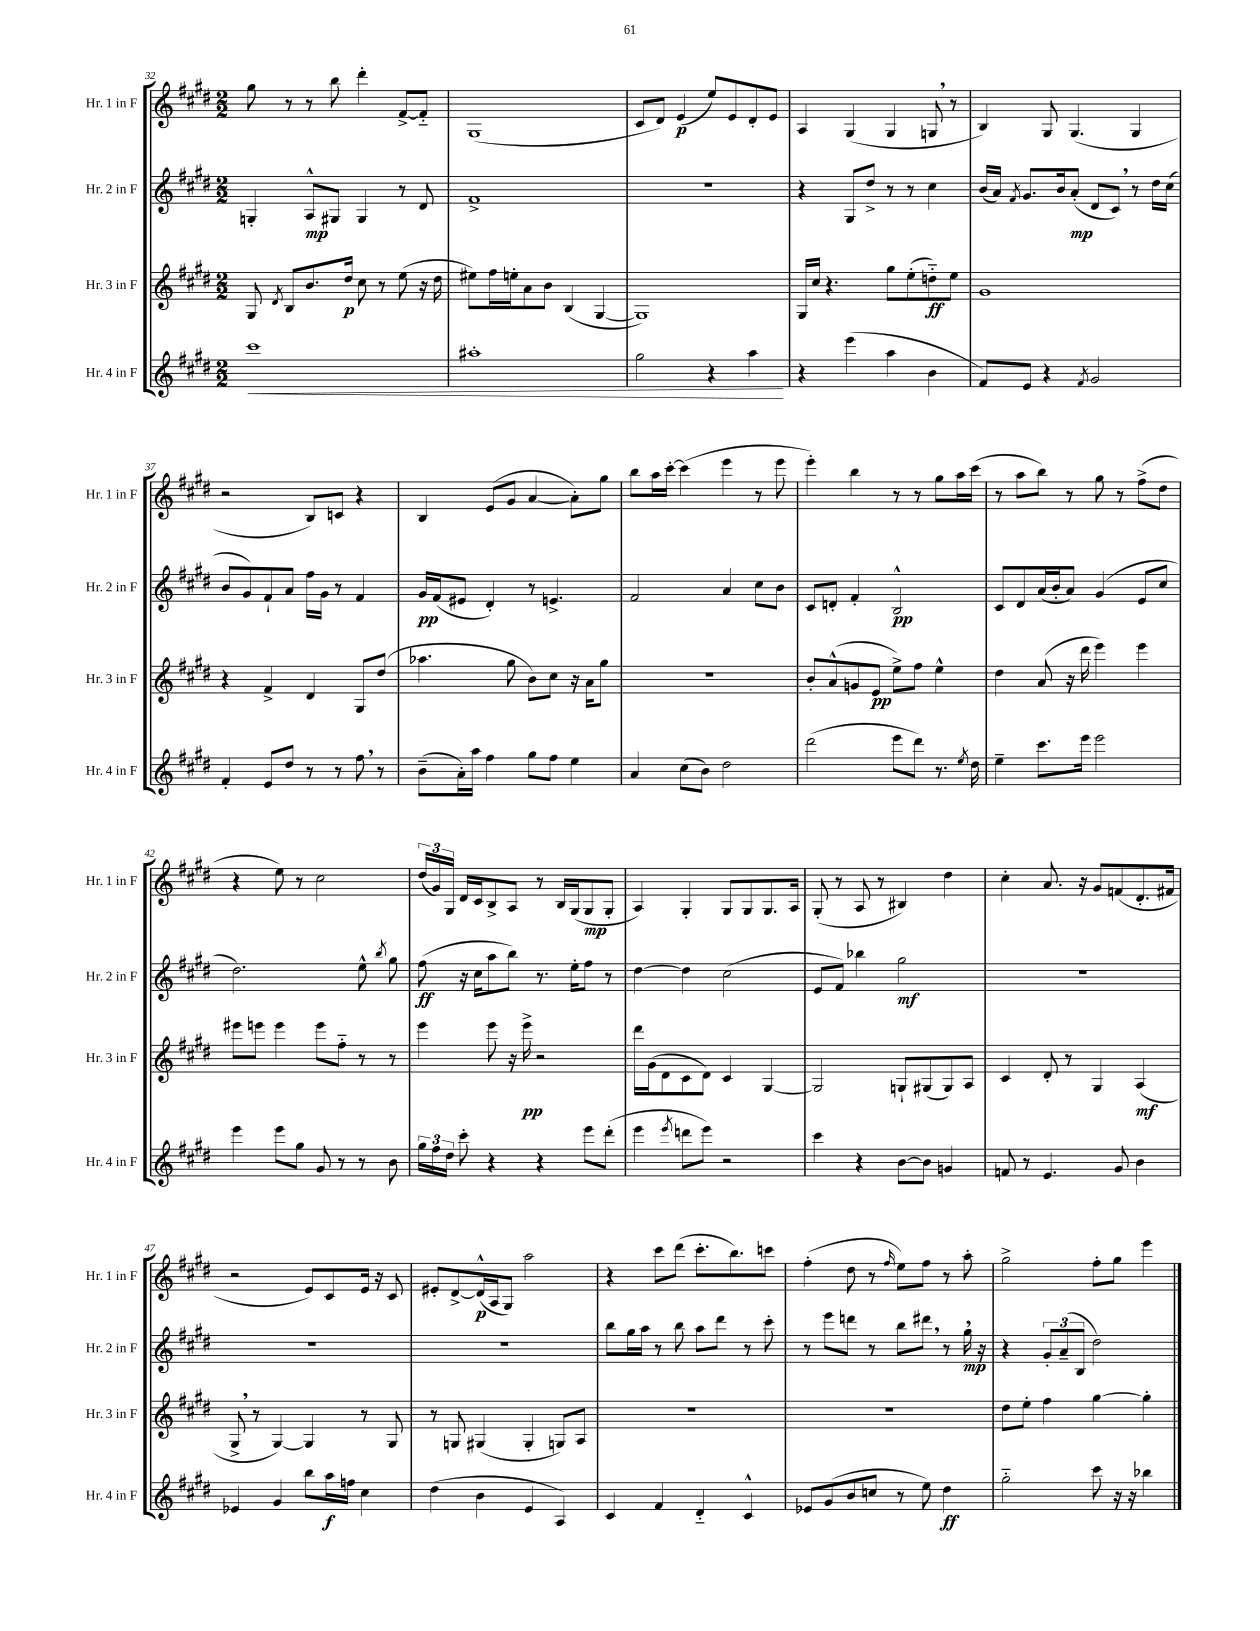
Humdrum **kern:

**kern	**kern	**kern	**kern
*staff4	*staff3	*staff2	*staff1
*clefG2	*clefG2	*clefG2	*clefG2
*k[f#c#g#d#]	*k[f#c#g#d#]	*k[f#c#g#d#]	*k[f#c#g#d#]
*M2/2	*M2/2	*M2/2	*M2/2
1ccc#	8G#/	4G'/	8gg#\
.	8qd#/	.	.
.	8B/L	.	8r
.	8.b/	8A^^/L	8r
.	.	8G#/J	8bb\
.	16dd#/Jk	.	.
.	8cc#\	4G#/	4ddd#'\
.	8r	.	.
.	(8ee\	8r	[8f#^/L
.	16r	8d#/	8f#'~/]J
.	16dd#\	.	.
=	=	=	=
1aa#'	8ee#\L)	1f#^	(1G#
.	16ff#\L	.	.
.	16ee'\J	.	.
.	8a\	.	.
.	8b\J	.	.
.	(4B/	.	.
.	[4G#/	.	.
=	=	=	=
2gg#\	1G#])	1r	8c#/L
.	.	.	8d#/J)
.	.	.	(4e/
4r	.	.	8ee/L)
.	.	.	8e/
4aa\	.	.	8d#'/
.	.	.	8e/J
=	=	=	=
4r	16G#/LL	4r	4A/
.	16cc#/JJ	.	.
.	4.r	.	.
(4eee\	.	8G#/L	(4G#/
.	.	8dd#^/J	.
4aa\	8gg#\L	8r	4G#/
.	(8ee'\	8r	.
4b\	8dd'~\)	4cc#\	8G/
.	8ee\J	.	8r
=	=	=	=
8f#/L)	1g#	(16b/LL	4B/)
.	.	16a/JJ)	.
.	.	8qf#/	.
8e/J	.	8.g#/L	.
4r	.	.	8G#/
.	.	16b/k	.
.	.	(8a'/J	(4.G#/
8qf#/	.	.	.
2g#/	.	8d#/L	.
.	.	8c#/J)	.
.	.	8r	4G#/
.	.	16dd#\LL	.
.	.	(16cc#\JJ	.
=	=	=	=
4f#'/	4r	8b/L	2r
.	.	8g#/)	.
8e/L	4f#^/	8f#`/	.
8dd#/J	.	8a/J	.
8r	4d#/	16ff#\LL	8B/L)
.	.	16g#\JJ	.
8r	.	8r	8c/J
8ff#\	8G#/L	4f#/	4r
8r	(8dd#/J	.	.
=	=	=	=
(8b~\L	4.aa-\	16g#/LL	4B/
.	.	(16f#/J	.
16a'\L)	.	8e#/J	.
16aa\JJ	.	.	.
4ff#\	.	4d#'/)	(8e/L
.	8gg#\	.	8g#/J
8gg#\L	8b\L)	8r	[4a/
8ff#\J	8cc#\J	4.e^/	.
4ee\	16r	.	8a'\]L)
.	16a\LK	.	.
.	8gg#\J	.	8gg#\J
=	=	=	=
4a/	1r	2f#/	8bb\L
.	.	.	16aa\L
.	.	.	[16ccc#'\JJ
(8cc#\L	.	.	(4ccc#\]
8b\J)	.	.	.
2dd#\	.	4a/	4eee\
.	.	8cc#\L	8r
.	.	8b\J	8eee\
=	=	=	=
(2ddd#\	8b'/L	8c#/L	4eee'\)
.	(8a^^/	8d'/J	.
.	8g/	4f#'/	4bb\
.	8e/J	.	.
8eee\L	8ee^\L)	2B^^/	8r
8ddd#\J)	8ff#\J	.	8r
8.r	4ee^^\	.	8gg#\L
.	.	.	16aa\L
8qee/	.	.	.
16dd#\	.	.	(16ccc#\JJ
=	=	=	=
4ee~\	4dd#\	8c#/L	8r
.	.	8d#/	8aa\L
8.ccc#\L	(8a/	(16a/L	8bb\J)
.	.	16b'/J	.
.	16r	8a/J)	8r
16eee\Jk	16ddd#\	.	.
2eee\	4eee\)	(4g#/	8gg#\
.	.	.	8r
.	4eee\	8e/L	(8ff#^\L
.	.	8cc#/J	8dd#\J
=	=	=	=
4eee\	8eee#\L	2.dd#\)	4r
.	8eee\J	.	.
8eee\L	4eee\	.	8ee\)
8gg#\J	.	.	8r
8g#/	8eee\L	.	2cc#\
8r	8ff#'~\J	.	.
8r	8r	8ee^^\	.
.	.	8qbb/	.
8b\	8r	8gg#\	.
=	=	=	=
24gg#\LL	4eee\	(8ff#\	(24dd#/LL
24ff#\	.	.	24g#/)
24dd#\JJ	.	.	24G#/JJ
8ccc#'\	.	16r	16d#/LL
.	.	16cc#\LK	16c#/J
4r	8eee\	8aa\	8B^/
.	16r	8bb\J)	8A/J
.	16eee^\	.	.
4r	2r	8.r	8r
.	.	.	16B/LL
.	.	16ee'\LK	(16G#/J
8eee\L	.	8ff#\J	8G#/
(8ddd#'\J	.	8r	8G#'/J
=	=	=	=
4eee\	16ddd#\LL	[4dd#\	4A/)
.	(16g#\J	.	.
.	8d#\	.	.
8qeee/	.	.	.
8ddd\L	8c#\	4dd#\]	4G#'/
8eee\J)	8d#\J)	.	.
2r	4c#/	(2cc#\	8G#/L
.	.	.	8G#/
.	[4G#/	.	8.G#/
.	.	.	16A/Jk
=	=	=	=
4ccc#\	2G#/]	8e/L	(8G#'/
.	.	8f#/J)	8r
4r	.	4bb-\	8A/
.	.	.	8r
[8b\L	8G`/L	2gg#\	4B#/)
8b\]J	(8G#/	.	.
4g/	8G#/)	.	4dd#\
.	8A/J	.	.
=	=	=	=
8f/	4c#/	1r	4cc#'\
8r	.	.	.
4.e/	8d#'/	.	8.a/
.	8r	.	.
.	.	.	16r
.	4G#/	.	8g#/L
8g#/	.	.	(8f/
4b\	(4A/	.	8.d#'/
.	.	.	16f#/Jk
=	=	=	=
4e-/	8G#^/	1r	2r
.	8r	.	.
4g#/	[4G#/)	.	.
8bb\L	4G#/]	.	8e/L)
16aa\L	.	.	8c#/
16ff\JJ	.	.	.
4cc#\	8r	.	16e/Jk
.	.	.	16r
.	8G#/	.	8c#/
=	=	=	=
(4dd#\	8r	1r	8e#'/L
.	8G/	.	[8d#^/
4b\	(4G#/	.	(16d#^^/]L
.	.	.	16A/J
.	.	.	8G#/J)
4e/	4G#'/	.	2aa\
4A/)	8G/L)	.	.
.	8A/J	.	.
=	=	=	=
4c#/	1r	8bb\L	4r
.	.	16gg#\L	.
.	.	16aa\JJ	.
4f#/	.	8r	8ccc#\L
.	.	8bb\	(8ddd#\J
4d#'~/	.	8aa\L	8.ccc#'\L
.	.	8ddd#\J	.
.	.	.	8.bb\)
4c#^^/	.	8r	.
.	.	8ccc#'\	8ccc\J
=	=	=	=
8e-/L	1r	8r	(4ff#'\
(8g#/	.	8eee\L	.
8b/	.	8ddd\J	8dd#\
8cc/J	.	8r	8r
.	.	.	16qqff#/
8r	.	8bb\L	8ee\L)
8ee\)	.	8ddd#\J	8ff#\J
4dd#\	.	8r	8r
.	.	16gg#\	8aa'\
.	.	16r	.
=	=	=	=
2gg#'~\	8dd#\L	4r	2gg#^\
.	8ee'\J	.	.
.	4ff#\	12g#'/L	.
.	.	(12a~/	.
.	.	12B/J	.
8ccc#\	[4gg#\	2dd#\)	8ff#'\L
16r	.	.	8gg#\J
16r	.	.	.
4bb-\	4gg#'\]	.	4eee\
==	==	==	==
*-	*-	*-	*-
